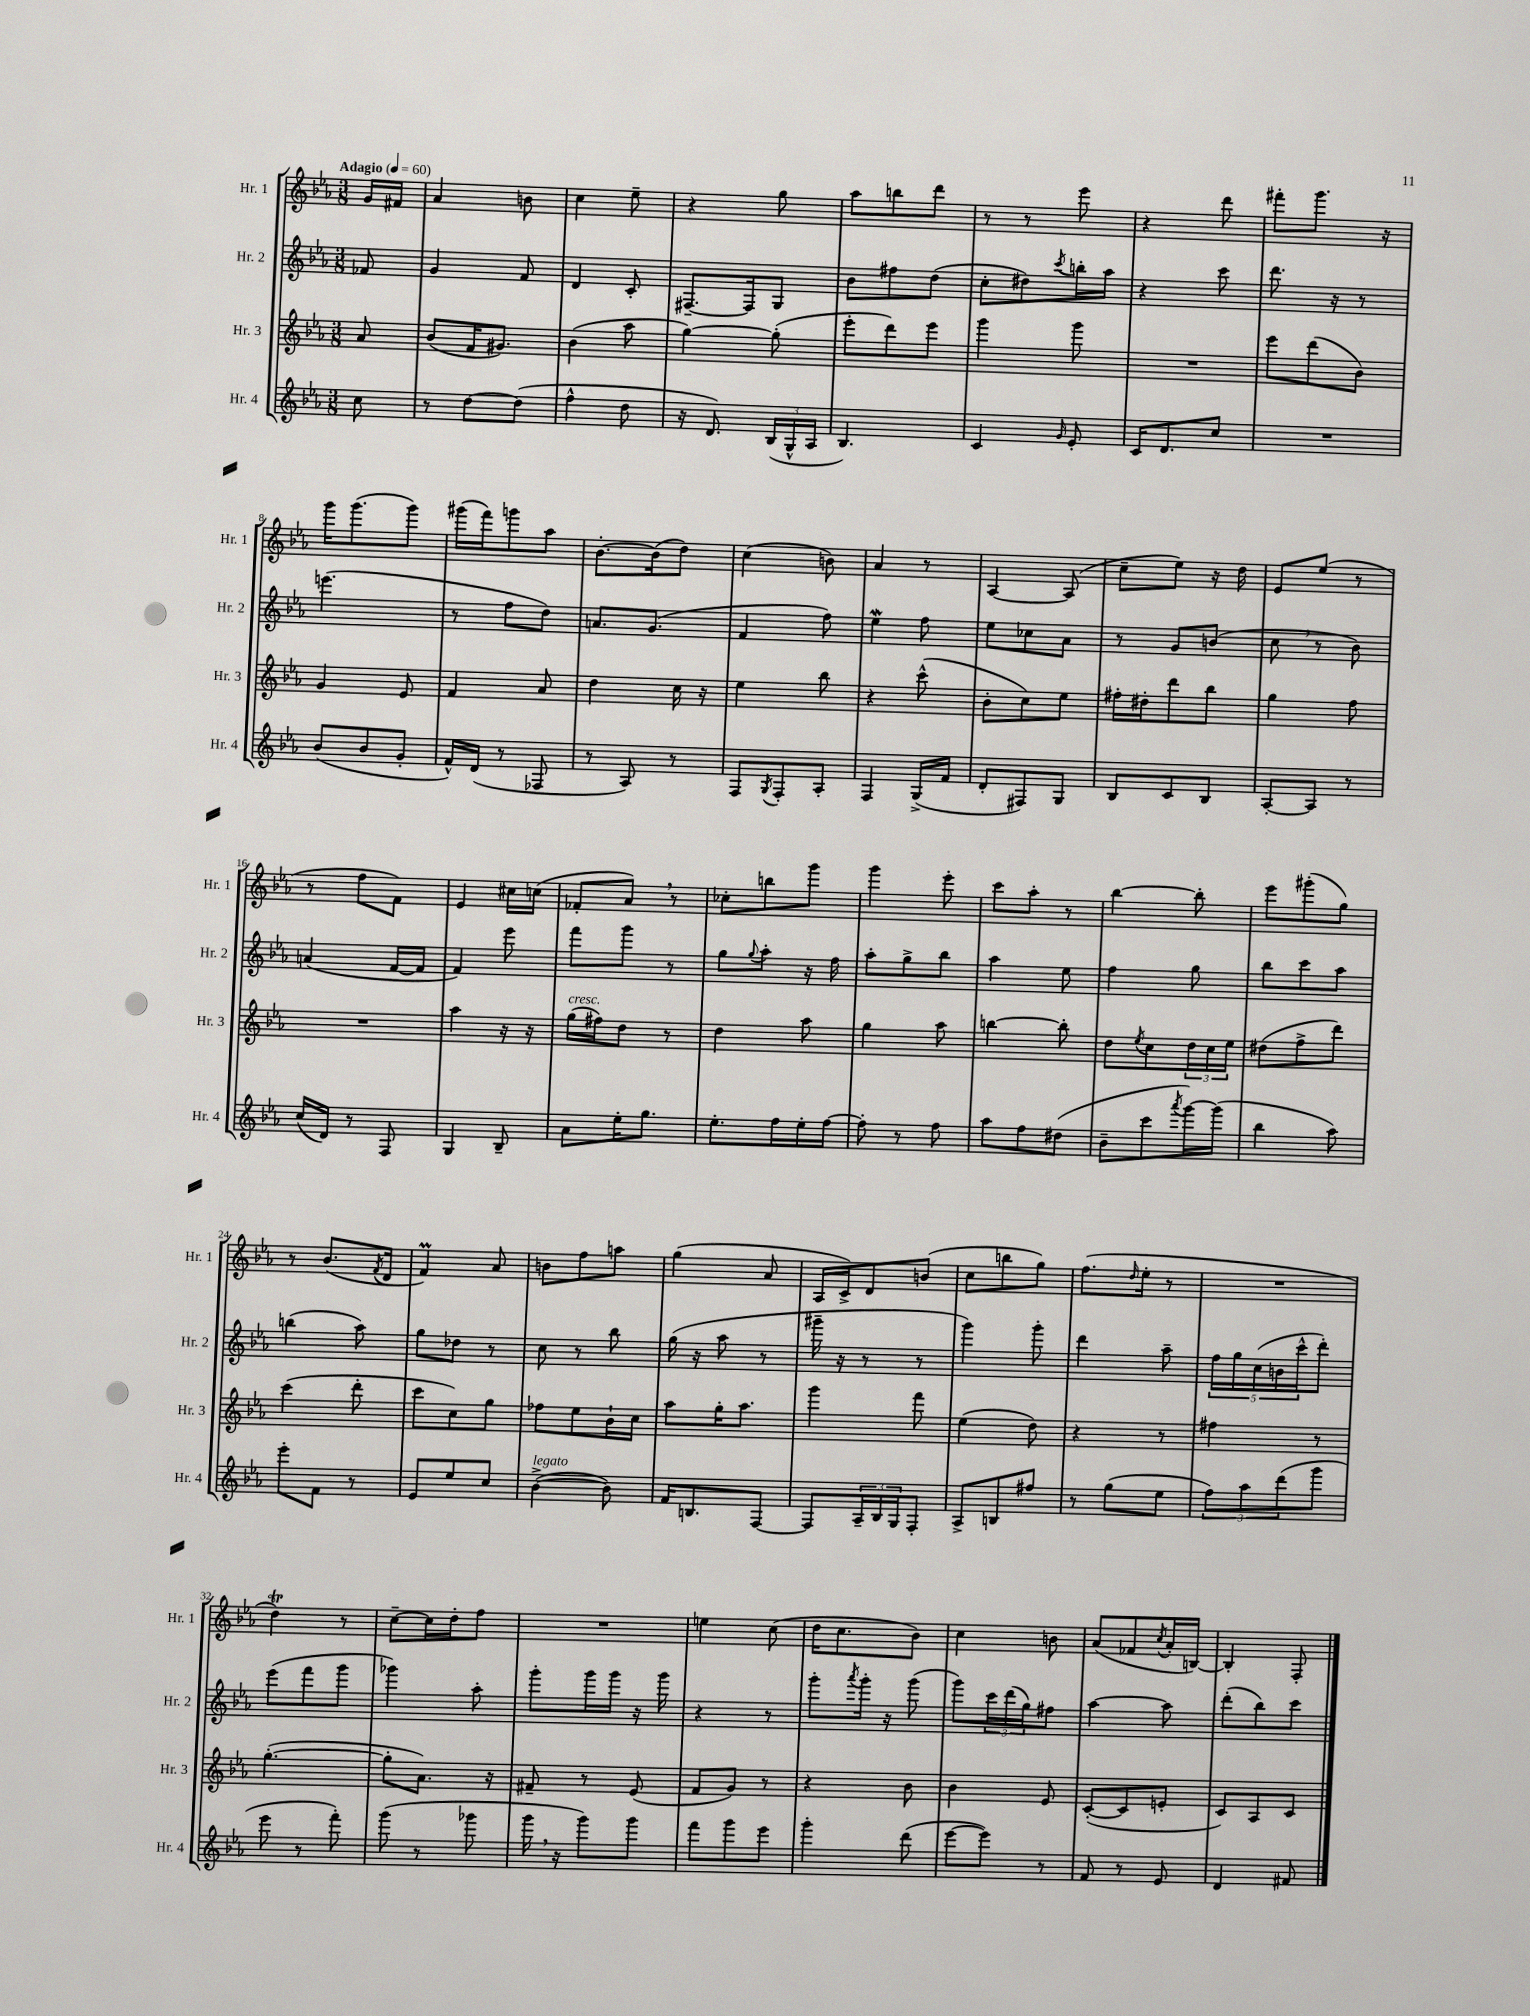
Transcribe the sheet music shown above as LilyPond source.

<<
\new StaffGroup <<
\new Staff = "s0" \with { instrumentName = "Hr. 1" shortInstrumentName = "Hr. 1" } {
    \clef treble \key ees \major \numericTimeSignature \time 3/8 \partial 8 \tempo "Adagio" 4 = 60
    g'16 fis'16 |
    aes'4 b'8 |
    c''4 ees''8-- |
    r4 g''8 |
    aes''8 b''8 d'''8 |
    r8 r8 ees'''8 |
    r4 d'''8 |
    fis'''8-. g'''8. r16 |
    g'''16 g'''8.( g'''8) |
    gis'''16( f'''16) g'''8 aes''8 |
    bes'8.~-. bes'16( d''8) |
    c''4( b'8) |
    aes'4 r8 |
    aes4~ aes8( |
    c''8-- ees''8) r16 d''16 |
    ees'8 ees''8( r8 |
    r8 f''8 f'8) |
    ees'4 cis''16 c''16( |
    fes'8-. aes'8) \breathe r8 |
    ces''8-. b''8 g'''8 |
    g'''4 ees'''8-. |
    c'''8 aes''8-. r8 |
    bes''4~ bes''8-. |
    ees'''8 gis'''8-.( g''8) |
    r8 bes'8.( \acciaccatura { f'8 } d'16 |
    f'4\prall) aes'8 |
    b'8 f''8 a''8 |
    g''4( aes'8 |
    aes16 c'16->) d'8 b'8( |
    c''8 b''8 g''8) |
    f''8.( \grace { d''16 } ees''16-. r8 |
    R4. |
    d''4\trill) r8 |
    c''8~-- c''16 d''16-. f''8 |
    R4. |
    e''4 c''8( |
    d''16 c''8. bes'8) |
    c''4 b'8 |
    aes'8( fes'8 \acciaccatura { c''8 } aes'16-. b16~) |
    b4-. f8-. \bar "|." |
}
\new Staff = "s1" \with { instrumentName = "Hr. 2" shortInstrumentName = "Hr. 2" } {
    \clef treble \key ees \major \numericTimeSignature \time 3/8 \partial 8
    fes'8 |
    g'4 f'8 |
    d'4 c'8-. |
    fis8.~-- fis16 g8 |
    bes'8 fis''8 d''8( |
    c''8-. dis''8) \acciaccatura { c'''8 } b''16-. aes''16 |
    r4 c'''8 |
    d'''8. r16 r8 |
    e'''4.( |
    r8 f''8 d''8) |
    a'8. g'8.( |
    f'4 f''8) |
    ees''4\mordent f''8 |
    ees''8 ces''8 aes'8 |
    r8 g'8 b'8( |
    c''8 \breathe r8 bes'8) |
    a'4( f'16~ f'16 |
    f'4) ees'''8 |
    f'''8 g'''8 r8 |
    g''8 \appoggiatura { g''8 } aes''8-. r16 f''16 |
    aes''8-. g''8-> bes''8 |
    aes''4 ees''8 |
    f''4 g''8 |
    bes''8 c'''8 aes''8 |
    b''4( aes''8) |
    g''8 des''8 r8 |
    c''8 r8 bes''8 |
    g''16( r16 aes''8 r8 |
    gis'''16-- r16 r8 r8 |
    g'''4) g'''8-. |
    d'''4 aes''8-- |
    \tuplet 5/4 { f''16 g''16 c''16( b'16 c'''16-^ } d'''8-.) |
    ees'''8( f'''8 g'''8 |
    ges'''4) aes''8-. |
    g'''8-. g'''16 g'''16 r16 g'''16 |
    r4 r8 |
    g'''8-. \acciaccatura { aes'''8 } g'''16-. r16 g'''8( |
    g'''8) \tuplet 3/2 { c'''16 d'''16( g''16) } fis''8 |
    aes''4~ aes''8 |
    d'''8-.( bes''8) c'''8 \bar "|." |
}
\new Staff = "s2" \with { instrumentName = "Hr. 3" shortInstrumentName = "Hr. 3" } {
    \clef treble \key ees \major \numericTimeSignature \time 3/8 \partial 8
    aes'8 |
    bes'8( f'16 gis'8.) |
    bes'4( aes''8 |
    g''4~) g''8-.( |
    ees'''8-. d'''8) ees'''8 |
    g'''4 g'''8 |
    R4. |
    ees'''8 d'''8( bes'8) |
    g'4 ees'8 |
    f'4 aes'8 |
    d''4 c''16 r16 |
    ees''4 bes''8 |
    r4 c'''8-^( |
    bes'8-. c''8) ees''8 |
    fis''16-. dis''16-. d'''8 bes''8 |
    g''4 f''8 |
    R4. |
    aes''4 r16 r16 |
    g''16^\markup { \italic "cresc." }( fis''16) d''8 r8 |
    d''4 aes''8 |
    g''4 aes''8 |
    b''4~ b''8-. |
    d''8 \acciaccatura { ees''8 } c''8 \tuplet 3/2 { d''16 c''16 ees''16 } |
    dis''8( f''8-> d'''8) |
    c'''4( d'''8-. |
    c'''8 c''8) g''8 |
    fes''8 ees''8 bes'16-! c''16 |
    aes''8 g''16-. aes''8. |
    g'''4 f'''8 |
    ees''4( d''8) |
    r4 r8 |
    fis''4 r8 |
    g''4.~-.( |
    g''8-. aes'8.) r16 |
    fis'8-- r8 ees'8( |
    f'8 g'8) r8 |
    r4 bes'8 |
    bes'4 ees'8 |
    c'8~-.( c'8 e'8-. |
    c'8) aes8 c'8 \bar "|." |
}
\new Staff = "s3" \with { instrumentName = "Hr. 4" shortInstrumentName = "Hr. 4" } {
    \clef treble \key ees \major \numericTimeSignature \time 3/8 \partial 8
    c''8 |
    r8 d''8~ d''8( |
    f''4-^ d''8 |
    r16 d'8.) \tuplet 3/2 { bes16( g16-^ aes16 } |
    bes4.) |
    c'4 \grace { g'16 } ees'8-. |
    c'16 d'8. c''8 |
    R4. |
    bes'8( bes'8 g'8-. |
    f'16-^) d'16( r8 fes8 |
    r8 aes8) r8 |
    f8 \acciaccatura { g8 } f8-. aes8-. |
    f4 g16->( f'16 |
    d'8-. fis8) g8 |
    bes8 c'8 bes8 |
    aes8~-. aes8 r8 |
    c''16( d'16) r8 f8 |
    g4 bes8-- |
    aes'8 ees''16-. g''8. |
    ees''8.-. f''16 ees''16-. f''16~ |
    f''8-. r8 f''8 |
    aes''8 f''8 dis''8( |
    bes'8-- c'''8 \acciaccatura { aes'''8 } g'''16~) g'''16( |
    bes''4 aes''8) |
    ees'''8-. f'8 r8 |
    ees'8 ees''8 c''8 |
    bes'4~->^\markup { \italic "legato" }( bes'8) |
    f'16 b8. f8~ |
    f8 \tuplet 3/2 { aes16-- bes16 g16 } f8-. |
    aes8-> b8 fis''8 |
    r8 g''8( ees''8 |
    \tuplet 3/2 { f''8) aes''8 d'''8( } g'''8 |
    ees'''8 r8 f'''8-.) |
    g'''8( r8 ges'''8 |
    g'''16 \breathe r16 g'''8) g'''8 |
    f'''8 g'''8 ees'''8 |
    g'''4-. d'''8( |
    ees'''8~ ees'''8) r8 |
    f'8 r8 ees'8 |
    d'4 fis'8 \bar "|." |
}
>>
>>
